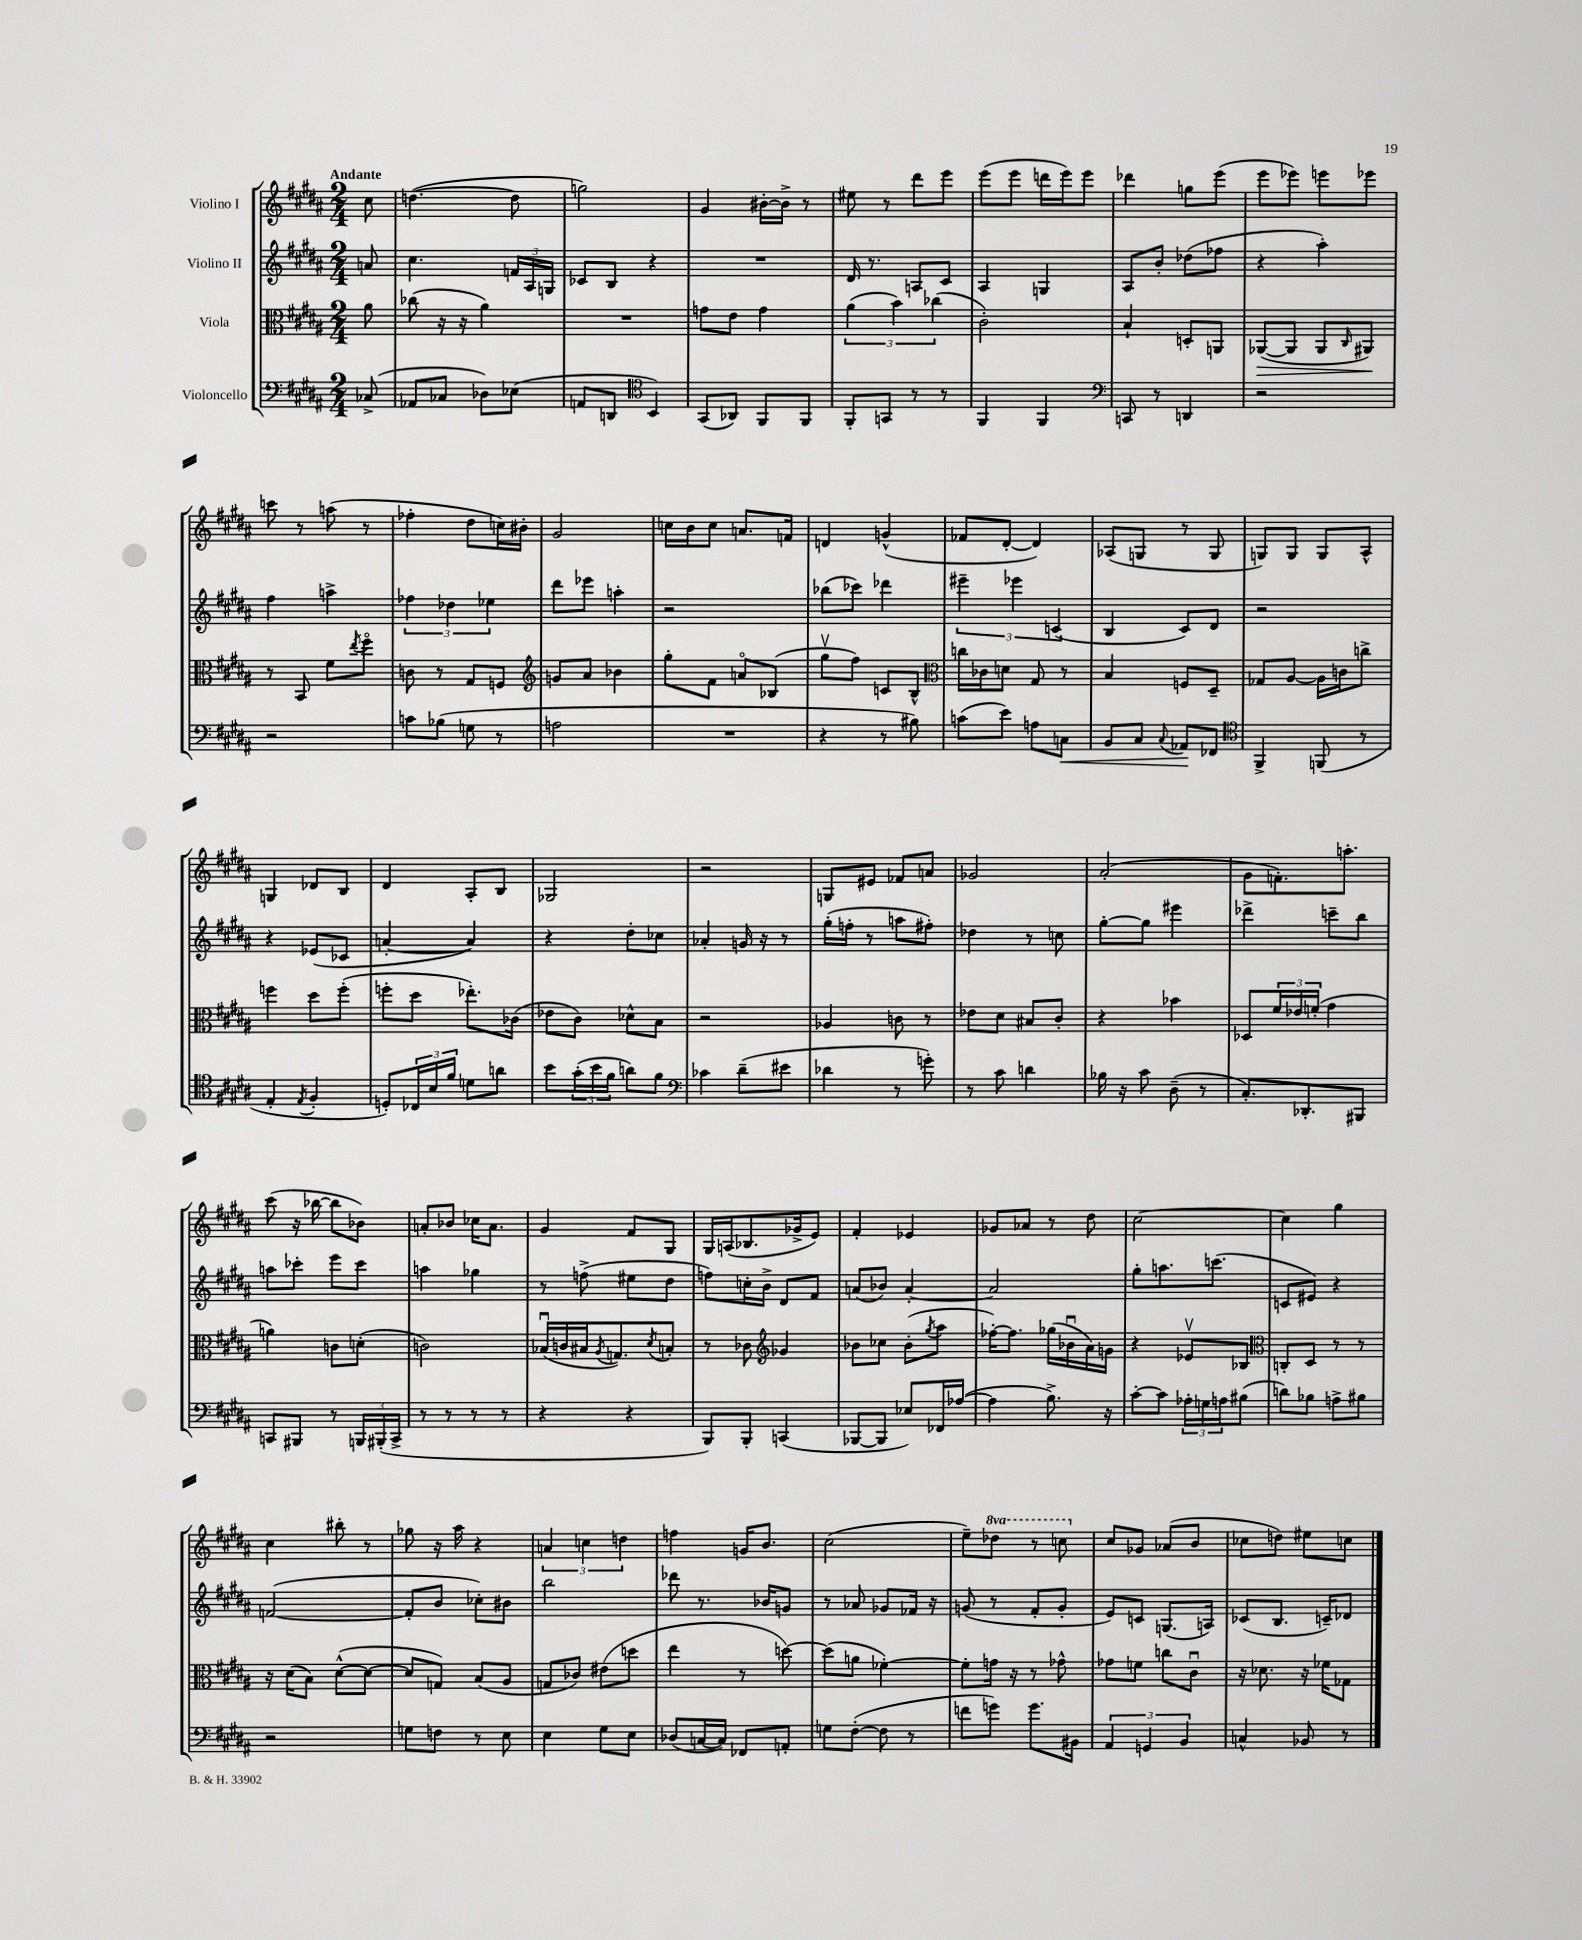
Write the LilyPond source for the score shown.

<<
\new StaffGroup <<
\new Staff = "s0" \with { instrumentName = "Violino I" } {
    \clef treble \key b \major \numericTimeSignature \time 2/4 \set Staff.ottavationMarkups = #ottavation-simple-ordinals \partial 8 \tempo "Andante"
    cis''8 |
    d''4.~( d''8 |
    g''2) |
    gis'4 bis'16~-. bis'16-> r8 |
    eis''8 r8 dis'''8 e'''8 |
    e'''8( e'''8 d'''16 e'''16) e'''8 |
    des'''4 g''8 e'''8( |
    e'''8 ees'''8) e'''8 ees'''8 |
    c'''8 r8 a''8( r8 |
    fes''4-. dis''8 c''16) bis'16-. |
    gis'2 |
    c''16 b'16 c''8 a'8. f'16 |
    d'4 g'4-^( |
    fes'8 dis'8~-. dis'4) |
    aes8( g8 r8 g8 |
    g8) g8 g8 ais8-^ |
    g4 des'8 b8 |
    dis'4 ais8-. b8 |
    ges2 |
    r2 |
    g8 eis'8 fes'8 a'8 |
    ges'2 |
    ais'2-.( |
    gis'8 f'8.-.) a''8.-. |
    cis'''8( r16 bes''16~ bes''8 bes'8) |
    a'8-. bes'8 ces''16 a'8. |
    gis'4 fis'8 gis8 |
    gis16 a16( bes8. ges'16-> e'8) |
    fis'4-. ees'4 |
    ges'8 aes'8 r8 dis''8 |
    cis''2~ |
    cis''4 gis''4 |
    cis''4 bis''8-. r8 |
    ges''8 r16 ais''16 r4 |
    \tuplet 3/2 { a'4 c''4 d''4 } |
    f''4 g'16 b'8. |
    cis''2( |
    e''8--) \ottava #1 des'''8 r8 c'''8 \ottava #0 |
    cis''8 ges'8 aes'8( b'8 |
    ces''8 d''8) eis''8 c''8 \bar "|." |
}
\new Staff = "s1" \with { instrumentName = "Violino II" } {
    \clef treble \key b \major \numericTimeSignature \time 2/4 \partial 8
    a'8 |
    cis''4. \tuplet 3/2 { f'16 ais16 g16 } |
    ces'8 b8 r4 |
    R2 |
    dis'16 r8. a8 cis'8 |
    ais4 g4 |
    ais8 b'8-. des''8( fes''8 |
    r4 ais''4-.) |
    fis''4 a''4-> |
    \tuplet 3/2 { fes''4 des''4 ees''4 } |
    dis'''8 ees'''8 a''4-. |
    r2 |
    bes''8( ces'''8) des'''4 |
    \tuplet 3/2 { eis'''4-- ees'''4 c'4( } |
    b4 cis'8) dis'8 |
    r2 |
    r4 ees'8( ces'8 |
    a'4~-. a'4) |
    r4 dis''8-. ces''8 |
    aes'4-. g'16 r16 r8 |
    gis''16-.( f''16-. r8 a''8 fis''8-.) |
    des''4 r8 c''8 |
    gis''8~-. gis''8 eis'''4 |
    des'''4-> c'''8-- b''8 |
    a''8 ces'''8-. e'''8 ces'''8 |
    a''4 ges''4 |
    r8 f''8->( eis''8 dis''8 |
    f''8) c''16-. b'16-> dis'8 fis'8 |
    a'8( bes'8) a'4~-. |
    a'2 |
    gis''8-. a''8. c'''8.( |
    c'8 eis'8) r4 |
    f'2~( |
    f'8-. b'8 ces''8-.) bis'8 |
    b''2 |
    des'''8 r8. bes'16 g'8 |
    r8 aes'8 ges'8 fes'16 r16 |
    g'8( r8 fis'8-. g'8-. |
    e'8) c'8 g8.( a16) |
    ces'8( b8. c'16--) des'8 \bar "|." |
}
\new Staff = "s2" \with { instrumentName = "Viola" } {
    \clef alto \key b \major \numericTimeSignature \time 2/4 \partial 8
    ais'8 |
    ces''8( r16 r16 ais'4) |
    R2 |
    g'8 e'8 g'4 |
    \tuplet 3/2 { ais'4( b'4) ces''4( } |
    cis'2-.) |
    b4-! d8-. a,8 |
    aes,8~\>( aes,8 aes,8 \grace { cis16 } ais,8\!) |
    r8 b,8 fis'8 \acciaccatura { e''8 } fis''8\flageolet |
    c'8 r8 gis8 f8 |
    \clef treble g'8 ais'8 bes'4 |
    gis''8-. fis'8 a'8\flageolet bes8( |
    gis''8\upbow fis''8) c'8 b8-^ |
    \clef alto c''16 ces'16 d'8 gis8 r8 |
    b4 f8 dis8-- |
    ges8 ais8~ ais16 c'16 c''8-> |
    f''4 dis''8 f''8-.( |
    f''8-. dis''8 ees''8.-.) ces'16( |
    ees'8 cis'8) des'8-^ b8 |
    r2 |
    aes4 c'8 r8 |
    ees'8 dis'8 bis8 cis'8-. |
    r4 bes'4 |
    des8 \tuplet 3/2 { fis'16 ees'16 f'16-.( } gis'4 |
    a'4) c'8 d'8-.( |
    c'2) |
    bes16\downbow( c'16 bis16 \acciaccatura { ais8 } g8.) \acciaccatura { dis'8 } b8-. |
    r8 ces'8 \clef treble ges'4 |
    bes'8 ces''8 bes'8-.( \acciaccatura { gis''8 } ais''8 |
    fes''16~-.) fes''8. ges''16( bes'16\downbow ais'16) g'16 |
    r4 ees'8\upbow bes8 |
    \clef alto c8-. dis8 r8 r8 |
    r16 dis'16( b8) dis'8~-^( dis'8~ |
    dis'8 g8) b8( ais8 |
    g8 ces'8) eis'8( d''8 |
    e''4 r8 d''8~) |
    d''8( a'8 fes'4~-.) |
    fes'8-. g'16 r16 r8 ges'8-^ |
    ges'8 f'8 c''8 cis'8\downbow |
    r16 des'8. r16 fes'16 ges8 \bar "|." |
}
\new Staff = "s3" \with { instrumentName = "Violoncello" } {
    \clef bass \key b \major \numericTimeSignature \time 2/4 \partial 8
    ces8->( |
    aes,8 ces8 des8) ees8( |
    a,8 d,8 \clef tenor b,4) |
    gis,8( aes,8) fis,8 fis,8 |
    fis,8-. g,8 r8 r8 |
    fis,4 fis,4 |
    \clef bass c,8 r8 d,4 |
    r2 |
    r2 |
    c'8 bes8( g8 r8 |
    a2 |
    R2 |
    r4 r8 bis8) |
    c'8( e'8) a8 c8\< |
    b,8 cis8 \appoggiatura { cis8 } aes,8\! fes,8 |
    \clef tenor fis,4-> f,8( r8 |
    e4-. \acciaccatura { e8 } fis4-. |
    d8-.) \tuplet 3/2 { ces16 b16 fis'16 } d'8 a'8 |
    b'8 \tuplet 3/2 { gis'16-.( b'16 fis'16 } a'8) fis'8 |
    \clef bass ces'4 dis'8--( eis'8 |
    des'4 r8 g'8-.) |
    r8 cis'8 d'4 |
    bes16 r16 cis'8 dis8--( r8 |
    cis8.-.) des,8.-. bis,,8 |
    c,8 bis,,8 r8 \tuplet 3/2 { b,,16 bis,,16-.( c,16-> } |
    r8 r8 r8 r8 |
    r4 r4 |
    b,,8) b,,8-. c,4( |
    bes,,8~ bes,,8 ees8) fes,16 aes16~( |
    aes4 b8.->) r16 |
    cis'8~-. cis'8 \tuplet 3/2 { aes16-. g16 a16 } bis8( |
    d'8) bes8 a8-> bis8 |
    r2 |
    g8 f8 r8 e8 |
    e4 gis8 e8 |
    des8( c16~ c16) fes,8 a,8-. |
    g8 fis8~-.( fis8 r8 |
    f'8 g'8) g'8. bis,16 |
    \tuplet 3/2 { ais,4 g,4 b,4 } |
    c4-^ bes,8 r8 \bar "|." |
}
>>
>>
\layout { \context { \Score \remove "Bar_number_engraver" } }
